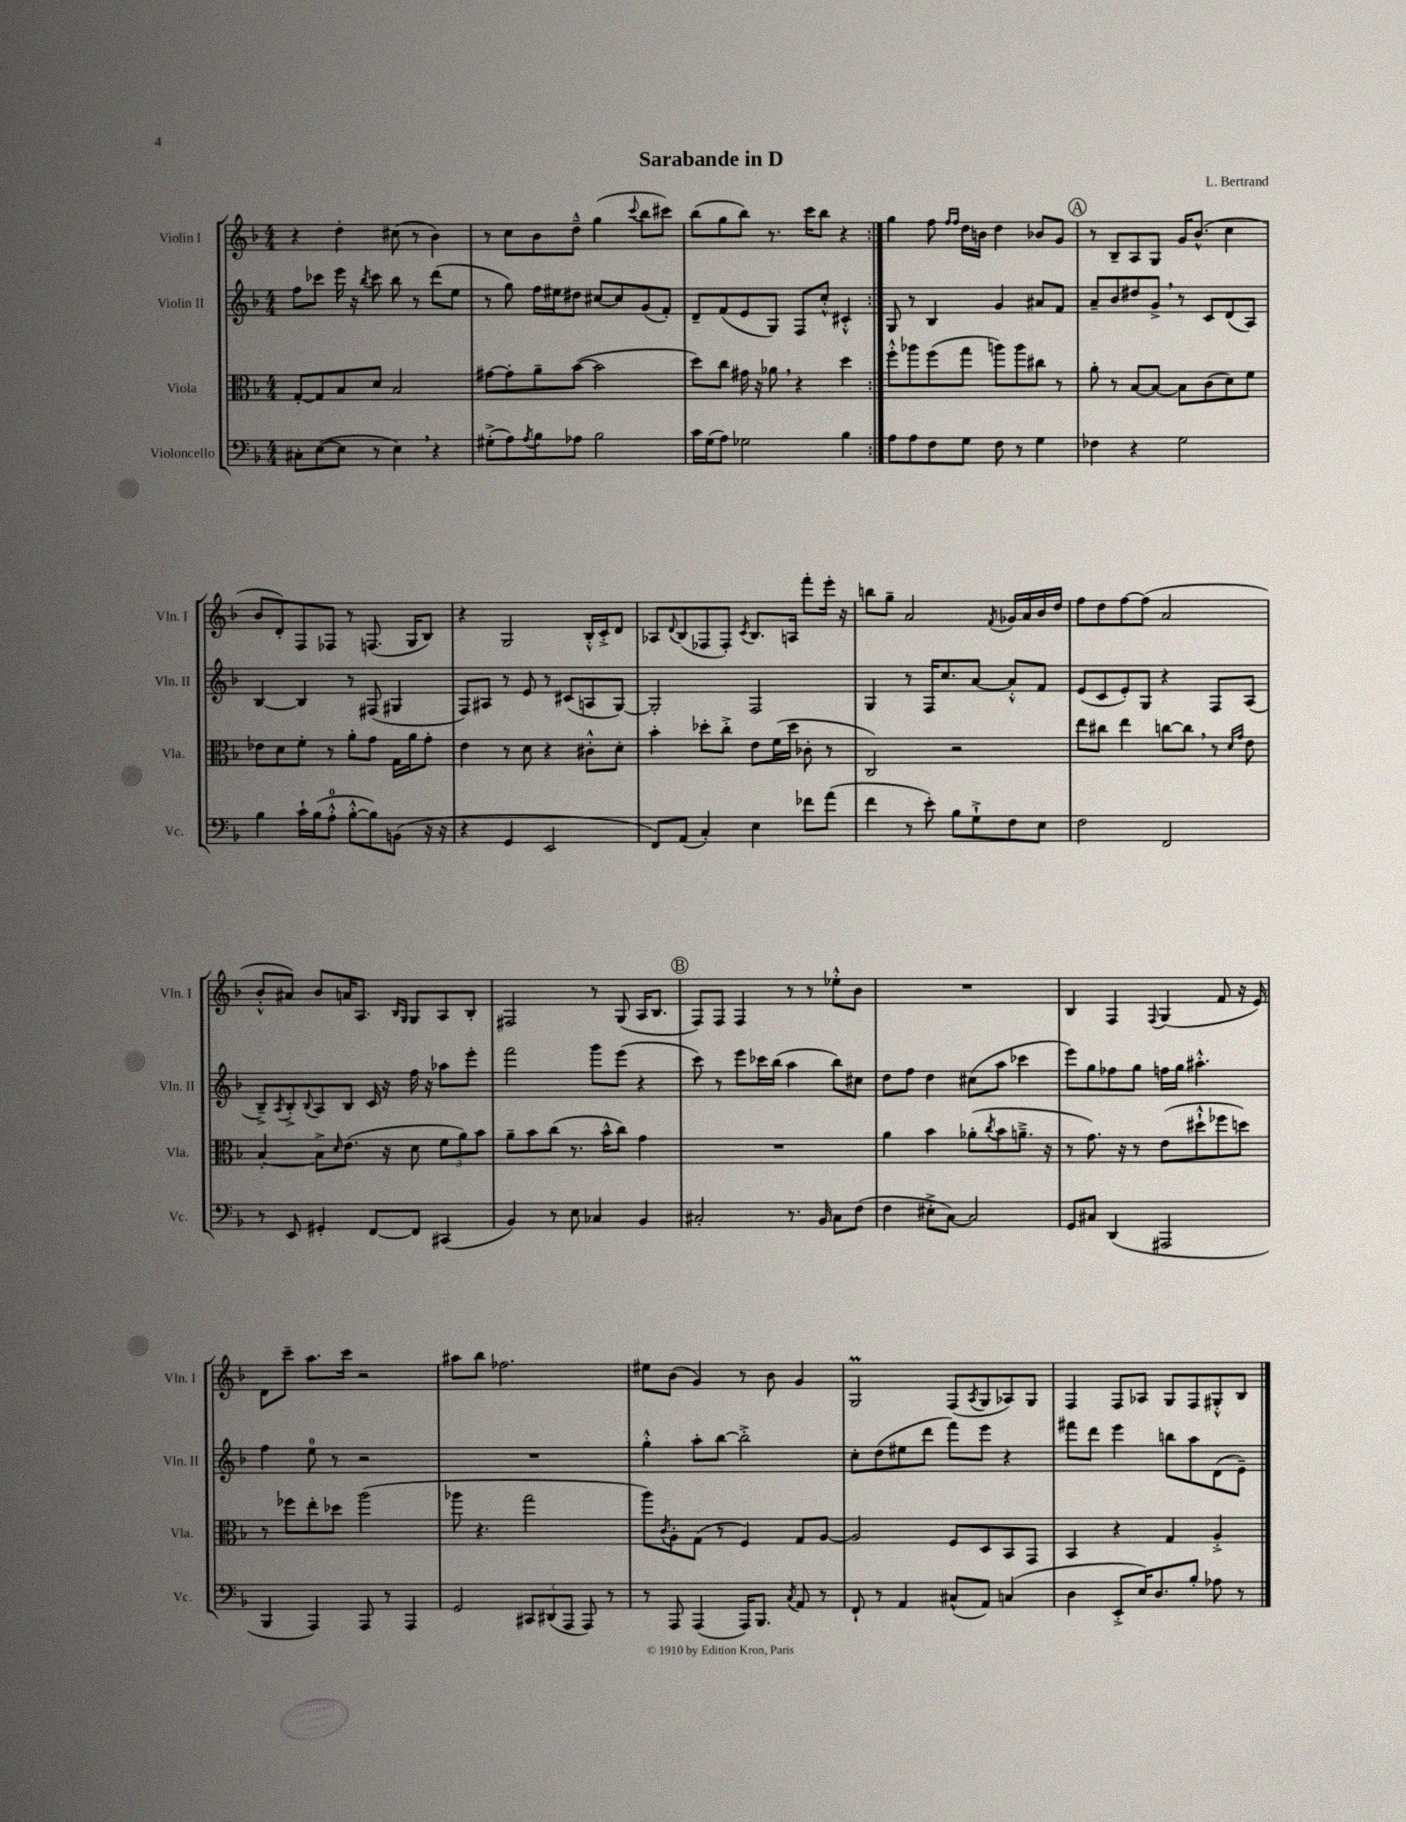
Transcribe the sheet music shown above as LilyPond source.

\header { title = "Sarabande in D" composer = "L. Bertrand" }
<<
\new StaffGroup <<
\new Staff = "s0" \with { instrumentName = "Violin I" shortInstrumentName = "Vln. I" } {
    \clef treble \key f \major \numericTimeSignature \time 4/4
    \repeat volta 2 { r4 d''4-. cis''8( r8 bes'4) |
    r8 c''8 bes'8 d''8---^ g''4( \appoggiatura { c'''8 } bes''8 cis'''8) |
    bes''8( g''8 bes''8) r8. c'''16 bes''8 r4 | }
    g''4 f''8 \grace { f''16 f''16 } d''16 b'16 d''4 bes'8 g'8 |
    \mark \markup { \circle "A" } r8 bes8-- a8 g8 g'16 bes'8.-^( c''4 |
    bes'8 d'8-.) f8 fes8 r8 f8.( g16 bes8) |
    r4 g2 bes16-.-^ c'16-.-> d'8 |
    aes8 \appoggiatura { d'8 } bes8( fes8 fes8-.) \acciaccatura { c'8 } bes8. a16 f'''8-. e'''16-. r16 |
    b''8 g''8-- a'2 \acciaccatura { f'8 } ges'16 a'16 bes'16 d''16 |
    f''8 d''8 f''8~ f''8( a'2 |
    bes'8-.-^ ais'8) bes'8 a'16 a8. \grace { bes16 g16 } g8 a8 bes8-. |
    fis2 r8 g8( a16 bes8. |
    \mark \markup { \circle "B" } f8) f8 f4 r8 r8 ees''8-.-^ bes'8 |
    R1 |
    bes4 f4 \appoggiatura { f8 } g4( f'8 r16 e'16) |
    d'8 c'''8-- a''8. c'''16 r2 |
    ais''8 bes''8 fes''2. |
    eis''8 bes'8( g'4) r8 bes'8 g'4 |
    g2\prall f8( \acciaccatura { a8 } g8 aes8) g8 |
    f4 f8 aes8 g8 f8 gis8-.-^ bes8 \bar "|." |
}
\new Staff = "s1" \with { instrumentName = "Violin II" shortInstrumentName = "Vln. II" } {
    \clef treble \key f \major \numericTimeSignature \time 4/4
    \repeat volta 2 { f''8 ces'''8 e'''16 r16 \acciaccatura { bes''8 } ces'''8 bes''8 r8 d'''8( e''8 |
    r8 g''8) f''16 eis''16 dis''8 cis''8~ cis''8 g'8( f'8-.) |
    d'8-- f'8( e'8 g8) f8 c''8-.-^ cis'4-.-^ | }
    g8 r8 bes4 g'4 ais'8 f'8 |
    \mark \markup { \circle "A" } a'8-- bes'8 dis''8 g'8-> \breathe r8 c'8 d'8( a8) |
    bes4~ bes4 r8 fis8( gis4 |
    f8) ais8 r8 e'8 r8 cis'8( a8 g8~) |
    g2-. f2 |
    g4 r8 f16 c''8. a'8~ a'8-.-^ f'8 |
    e'8( c'8 e'8-.) g8 r4 f8 a8( |
    bes8--->) \acciaccatura { a8 } bes8-.-> \appoggiatura { bes8 } a8 bes8 c'16 r16 f''16 r16 aes''8 e'''8-. |
    f'''2 g'''8 e'''8( r4 |
    \mark \markup { \circle "B" } c'''8) r8 e'''8 ces'''16 bes''16( a''4 bes''8) cis''8 |
    d''8 f''8 d''4 cis''8( a''8 ces'''4 |
    e'''8) g''8 fes''8 g''8 f''16 g''16 ais''4.-.-^ |
    f''4 e''8-0 r8 r2 |
    R1 |
    g''4-.-^ a''8-. bes''8~ bes''2-.-> |
    c''8-. d''8( eis''8 d'''8 f'''8) e'''8 r4 |
    fis'''8 d'''8 e'''4 b''8 a''8 d'8( e'8--) \bar "|." |
}
\new Staff = "s2" \with { instrumentName = "Viola" shortInstrumentName = "Vla." } {
    \clef alto \key f \major \numericTimeSignature \time 4/4
    \repeat volta 2 { g8~-. g8 bes8 d'8 bes2 |
    gis'8~ gis'8-. a'8-- bes'8~( bes'2 |
    d''8) c''8 gis'16 r16 aes'8 \breathe r4 d''4 | }
    f''8-.-^ aes''8 f''8( g''8 a''8) a''8 cis''8 r8 |
    \mark \markup { \circle "A" } a'8-. r8 bes8~ bes8~ bes8 c'8( d'8) f'8 |
    ees'8 d'8 f'8-. r8 a'8-. g'8 g16 a'16 g'8-. |
    e'4 r8 d'8 r4 cis'8-.-^ d'8-. |
    bes'4-. des''8-. c''8-.-> e'8 f'16( des''16 ces'8-. r8 |
    c2) r2 |
    e''8 cis''8 e''4 c''8~ c''8 \breathe r8 \grace { d'16 g'16 } e'8 |
    bes4~-. bes8-> \grace { d'16 } e'8.( r16 d'8 \tuplet 3/2 { f'8 a'8) bes'8 } |
    a'8-- bes'8 c''8( r8. bes'16-^ c''8) g'4 |
    \mark \markup { \circle "B" } R1 |
    a'4 bes'4 aes'8-.( \acciaccatura { c''8 } bes'8 a'8.---> r16 |
    r8 g'8.) r16 r8 e'8( dis''8-!-^ fes''8 d''8) |
    r8 fes''8 e''8-. des''8 a''2( |
    aes''8 r4. g''2 |
    a''8) \acciaccatura { c'8 } a8-. g8( r8 f4) g8 a8~ |
    a2 f8 d8 bes,8 g,8 |
    bes,4 r4 g4 a4-.-> \bar "|." |
}
\new Staff = "s3" \with { instrumentName = "Violoncello" shortInstrumentName = "Vc." } {
    \clef bass \key f \major \numericTimeSignature \time 4/4
    \repeat volta 2 { cis8-. e8~( e8 r8 e4) \breathe r4 |
    gis8-.->( a8) \acciaccatura { a8 } bes8 aes8 bes2 |
    c'16 g16( a8) ges2 bes4 | }
    a8 a8 f8 g8 f8 r8 g4 |
    \mark \markup { \circle "A" } fes4 r4 g2 |
    bes4 c'16-! bes16( a8-0-.-^ bes8~-.-^ bes8) b,8( r16 r16 |
    r4 g,4 e,2 |
    f,8) a,8( c4-.) e4 fes'8 a'8( |
    f'4 r8 e'8-.) bes8 g8-!-> f8 e8 |
    f2 f,2 |
    r8 e,8 gis,4-. f,8~ f,8 cis,4( |
    bes,4) r8 e8 ces4 bes,4 |
    \mark \markup { \circle "B" } cis2-. r8. bes,16 cis8 f8( |
    f4 eis8-.-> c8~) c2 |
    g,8 cis8 d,4( ais,,2 |
    bes,,4 a,,4) a,,8 r8 a,,4 |
    g,2 \tuplet 3/2 { cis,8 dis,8( a,,8 } a,,8) r8 |
    r8 a,,8 a,,4( a,,16) bes,,8. \acciaccatura { c8 } a,8 r8 |
    f,8-! r8 a,4 cis8-^( a,8) c4( |
    d4 e,8-.-> e16) d8. bes8-. aes8 r8 \bar "|." |
}
>>
>>
\layout { \context { \Score \remove "Bar_number_engraver" } }
